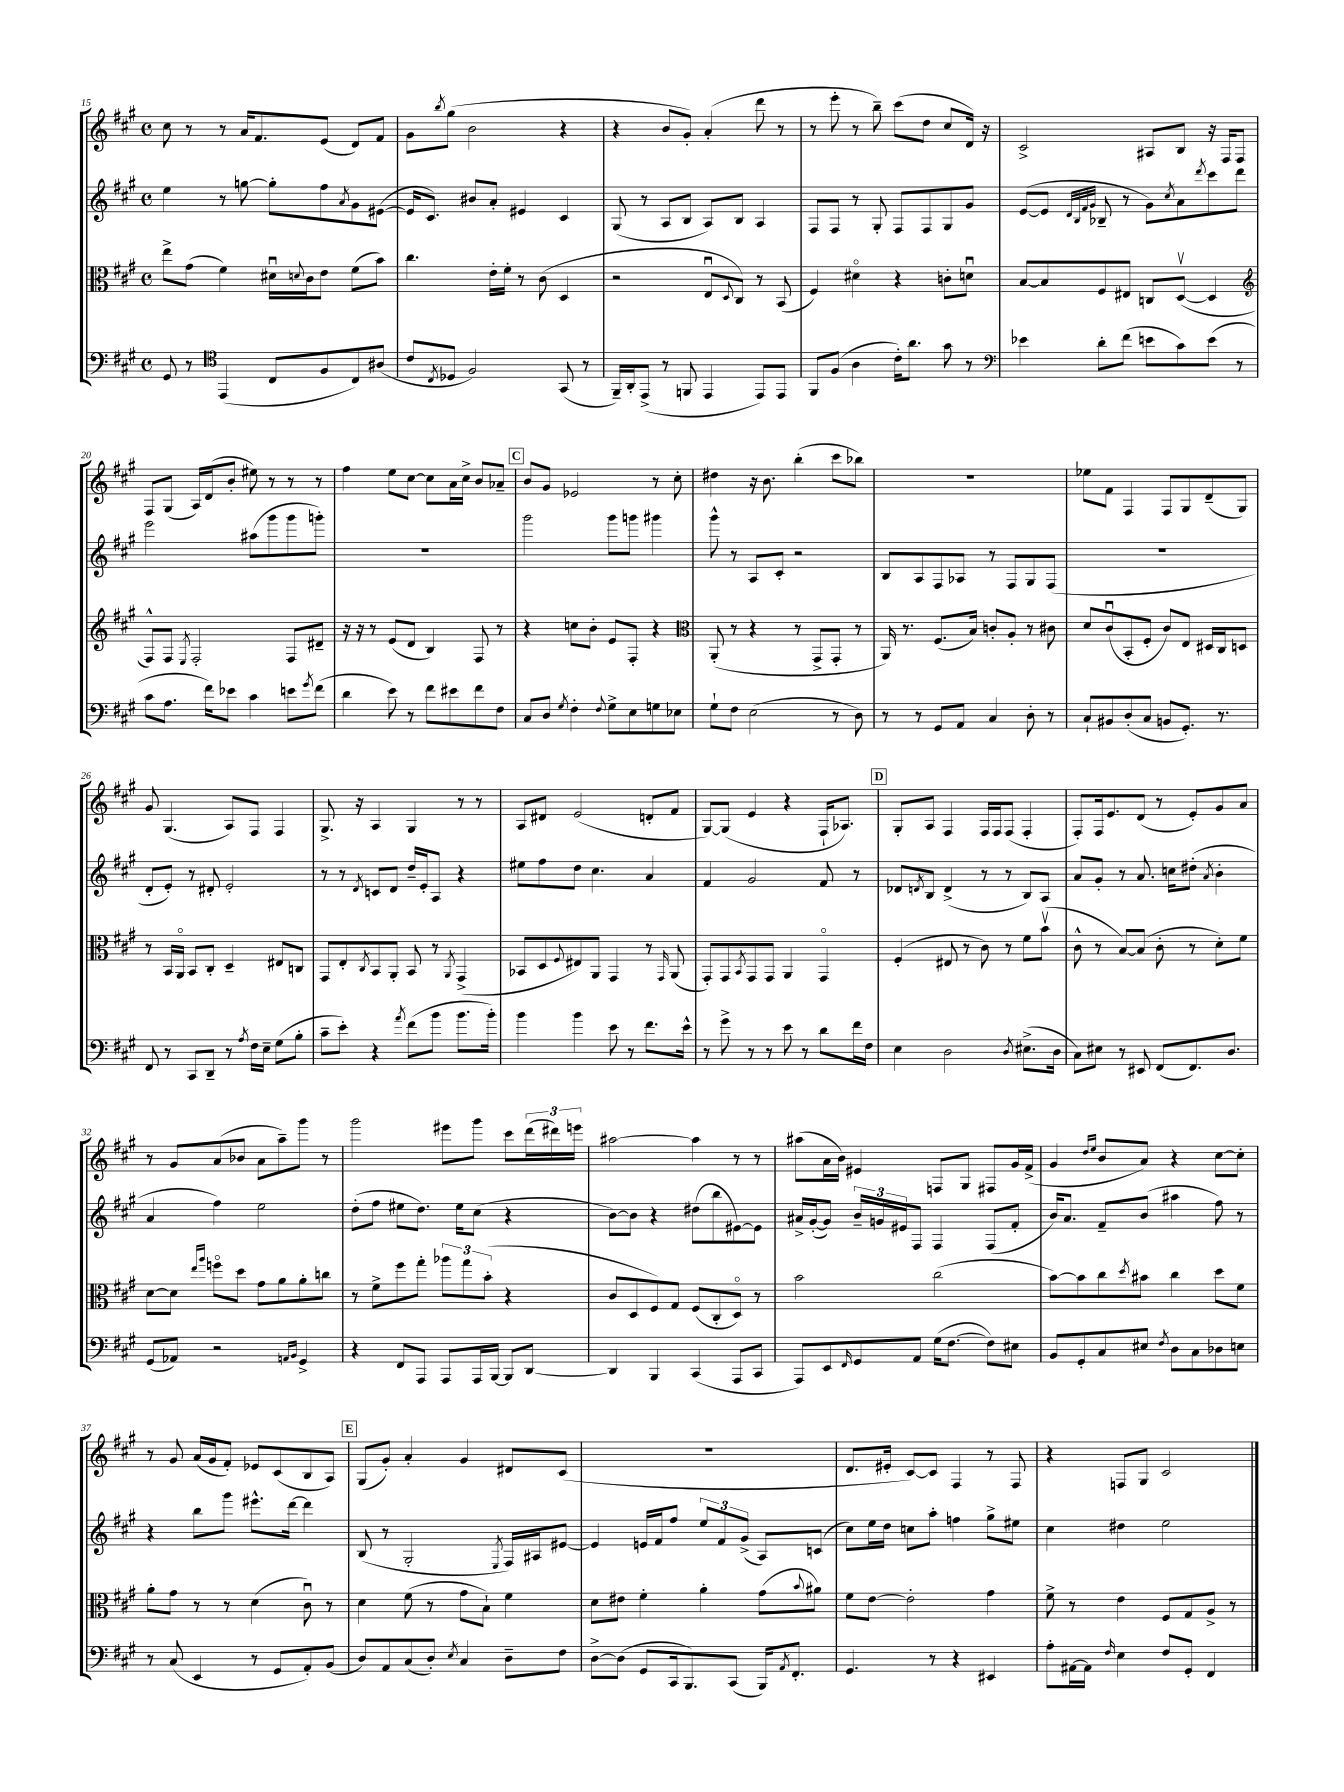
<<
\new StaffGroup <<
\new Staff = "s0" {
    \clef treble \key a \major \defaultTimeSignature \time 4/4
    cis''8 r8 r8 a'16 fis'8. e'8( d'8) fis'8 |
    gis'8 \acciaccatura { b''8 } gis''8( b'2 r4 |
    r4 b'8 gis'8-.) a'4-.( d'''8 r8 |
    r8 e'''8-. r8 b''8--) cis'''8( d''8 cis''8 d'16) r16 |
    cis'2-> ais8 b8 r16 fis16 fis8 |
    fis8 gis8( a16) d'16( b'8-. eis''8) r8 r8 r8 |
    fis''4 e''8 cis''8~ cis''8 a'16 cis''16-> b'8 aes'8-- |
    \mark \markup { \box "C" } b'8 gis'8 ees'2 r8 cis''8-. |
    dis''4 r16 b'8. b''4-.( cis'''8 bes''8) |
    R1 |
    ees''8 fis'8 fis4 fis8 gis8 d'8--( gis8) |
    gis'8 gis4.( a8) fis8 fis4 |
    gis8.-> r16 a4 gis4 r8 r8 |
    a8 dis'8 e'2( d'8-. fis'8 |
    gis8~) gis8( e'4 r4 fis16-! aes8.) |
    \mark \markup { \box "D" } gis8-. a8 fis4 fis16 fis16 fis8( fis4-. |
    fis8-.) fis16 e'8. d'8( r8 e'8-.) gis'8 a'8 |
    r8 gis'8 a'8( bes'8 a'8 a''8--) gis'''8 r8 |
    gis'''2 eis'''8 gis'''8 cis'''8 \tuplet 3/2 { d'''16( dis'''16) e'''16 } |
    ais''2~ ais''4 r8 r8 |
    ais''8( a'16 b'16) eis'4 f8 gis8 fis8 gis'16 fis'16->( |
    gis'4 \grace { d''16 e''16 } b'8 a'8) r4 cis''8~ cis''8-. |
    r8 gis'8 a'16( gis'16 fis'8-.) ees'8 cis'8( b8 a8) |
    \mark \markup { \box "E" } gis8( gis'8-.) a'4-. gis'4 dis'8 cis'8( |
    R1 |
    d'8. eis'16-. cis'8~) cis'8 fis4 r8 fis8 |
    r4 f8 gis8 cis'2 \bar "|." |
}
\new Staff = "s1" {
    \clef treble \key a \major \defaultTimeSignature \time 4/4
    e''4 r8 g''8~ g''8-. fis''8 \acciaccatura { a'8 } gis'8 eis'8~( |
    eis'16 cis'8.) bis'8 a'8-. eis'4 cis'4 |
    gis8( r8 a8 b8 a8) b8 a4 |
    fis8 fis8 r8 gis8-. fis8 fis8 gis8 gis'8 |
    e'8~( e'8 \grace { d'32 b32 fis'32 gis'32 } bes8-- r8 gis'8) \acciaccatura { cis''8 } a'8 \acciaccatura { d'''8 } cis'''8 d'''8 |
    e'''2 ais''8( gis'''8 gis'''8 g'''8-.) |
    R1 |
    \mark \markup { \box "C" } gis'''2 gis'''8 g'''8 gis'''4 |
    gis'''8-^ r8 a8 cis'8-. r2 |
    b8 a8 fis8 aes8 r8 fis8 gis8 fis8( |
    R1 |
    d'8-. e'8-.) r8 dis'8-. e'2-. |
    r8 r8 \acciaccatura { d'8 } c'8 d'8 d''16-- e'16-. a8 r4 |
    eis''8 fis''8 d''8 cis''4. a'4 |
    fis'4 gis'2 fis'8 r8 |
    \mark \markup { \box "D" } des'8 \acciaccatura { d'8 } b8 d'4->( r8 r8 b8) a8 |
    a'8 gis'8-. r8 a'8. c''16 dis''8-.( \acciaccatura { a'8 } b'4-. |
    a'4 fis''4) e''2 |
    d''8-.( fis''8 eis''8 d''8.) eis''16 cis''8( r4 |
    b'8~) b'8 r4 dis''8( b''8 eis'8~) eis'8 |
    ais'16-> gis'16~-.( gis'8) \tuplet 3/2 { b'16-- g'16 eis'16 } fis8 fis4 fis8( fis'8-. |
    b'16) a'8. fis'8-- b'8( ais''4 fis''8) r8 |
    r4 b''8 gis'''8 eis'''8.-^ d'''16~ d'''4 |
    \mark \markup { \box "E" } b8( r8 gis2-. \acciaccatura { e8 } fis16) ais16 eis'8~ |
    eis'4 e'16 fis'16 fis''8 \tuplet 3/2 { e''8 fis'8 gis'8->( } a8) c'8( |
    cis''8) e''16 d''16 c''8 a''8-. f''4 gis''8-> eis''8 |
    cis''4 dis''4 e''2 \bar "|." |
}
\new Staff = "s2" {
    \clef alto \key a \major \defaultTimeSignature \time 4/4
    e''8-> gis'8( fis'4) dis'16\downbow \appoggiatura { d'8 } cis'16 e'8 fis'8( b'8) |
    cis''4. e'16-. fis'16-. r8 cis'8( d4 |
    r2 e8\downbow \appoggiatura { d8 } cis8) r8 b,8( |
    fis4) dis'4\flageolet r4 c'8-. d'8\downbow |
    b8~ b8 fis8 eis8 c8 d8~\upbow( d4 |
    \clef treble fis8-^) fis8 \acciaccatura { e8 } fis2-. fis8 dis'8-- |
    r16 r16 r8 e'8( d'8 b4) fis8 r8 |
    \mark \markup { \box "C" } r4 c''8 b'8-. e'8 fis8-. r4 |
    \clef alto a,8-.( r8 r4 r8 gis,8-> gis,8-. r8 |
    a,16) r8. fis8.( b16) c'8-. a8-. r8 cis'8 |
    d'8 cis'8\downbow( b,8-. fis8-. cis'8) e8 dis16 cis16 d8 |
    r8 b,16 a,16\flageolet b,8 cis8-. d4-- eis8 c8 |
    gis,8 e8-. \acciaccatura { cis8 } b,8 a,8-. b,8 r8 \acciaccatura { a,8 } gis,4->( |
    bes,8 d8 \appoggiatura { fis8 } eis8) a,8 gis,4 r8 \grace { gis,16 } a,8( |
    gis,8-.) gis,8 \acciaccatura { b,8 } gis,8 gis,8 a,4 gis,4\flageolet |
    \mark \markup { \box "D" } fis4-.( eis8 r8 cis'8) r8 fis'8 b'8\upbow( |
    cis'8-^ r8 b8~) b8( cis'8-. r8 d'8-.) fis'8 |
    d'8~ d'8 \grace { e''16 a''16 } f''8\flageolet d''8 gis'8 a'8 a'8-. c''8 |
    r8 fis'8-> fis''8 gis''8-. \tuplet 3/2 { aes''8 gis''8 b'8-.( } r4 |
    cis'8 d8 fis8) gis8 fis8( cis8-. d8\flageolet) r8 |
    b'2 cis''2( |
    b'8~) b'8 cis''8 \acciaccatura { d''8 } bis'8 cis''4 d''8 fis'8 |
    a'8-. gis'8 r8 r8 d'4( cis'8\downbow) r8 |
    \mark \markup { \box "E" } d'4 fis'8( r8 gis'8 b8-!) fis'4 |
    d'8 eis'8 fis'4-. a'4-. gis'8( \appoggiatura { b'8 } ais'8) |
    fis'8 e'8~ e'2-. gis'4 |
    fis'8-> r8 e'4 fis8 gis8 a8-> r8 \bar "|." |
}
\new Staff = "s3" {
    \clef bass \key a \major \defaultTimeSignature \time 4/4
    gis,8 r8 \clef tenor e,4( cis8 fis8 cis8) ais8( |
    cis'8 \acciaccatura { cis8 } des8 fis2) gis,8( r8 |
    fis,16--) a,16-. e,8->( r8 f,8 e,4 e,8) e,8 |
    fis,8 fis8( a4 cis'16-.) a'8. gis'8 r8 |
    \clef bass ees'4 d'8-. fis'8( e'8 cis'8) e'8( r8 |
    cis'8 a8. fis'16) ees'8 cis'4 e'8 \acciaccatura { gis'8 } fis'8( |
    d'4 e'8) r8 fis'8 eis'8 fis'8 fis8 |
    \mark \markup { \box "C" } cis8 d8 \acciaccatura { gis8 } fis4-. \appoggiatura { fis8 } gis8-> e8 g8 ees8 |
    gis8-! fis8 e2( r8 d8) |
    r8 r8 gis,8 a,8 cis4 d8-. r8 |
    cis8-! bis,8 d8-.( cis8 b,8 gis,8.-.) r8. |
    fis,8 r8 cis,8 d,8-- r8 \acciaccatura { a8 } fis16 e16-- gis8( b8-. |
    cis'8-- e'8-.) r4 \acciaccatura { a'8 } fis'8( b'8 b'8. b'16-.) |
    b'4 b'4 e'8 r8 fis'8. e'16-^ |
    r8 gis'8-> r8 r8 e'8 r8 d'8 fis'16 fis16 |
    \mark \markup { \box "D" } e4 d2 \acciaccatura { d8 } eis8.->( d16 |
    cis8) eis8 r8 eis,8 fis,8( fis,8.) d8. |
    gis,8( aes,8) r2 \grace { a,16 b,16 } gis,4-> |
    r4 fis,8 a,,8 a,,8 a,,16 b,,16~ b,,8 d,8~ |
    d,4 b,,4 cis,4( a,,8 cis,8 |
    a,,8) e,8 \grace { fis,16 } gis,8 a,8 gis16( fis8.~ fis8) eis8 |
    b,8 gis,8-. cis8 eis8 \acciaccatura { fis8 } d8 cis8 des8 e8 |
    r8 cis8( e,4 r8 gis,8 a,8-.) b,8( |
    \mark \markup { \box "E" } d8) a,8 cis8( d8-.) \acciaccatura { e8 } cis4 d8-- fis8 |
    d8~-> d8( gis,8 cis,16 b,,8.) cis,8( b,,16) \acciaccatura { a,8 } fis,8.-. |
    gis,4. r8 r4 eis,4 |
    a8-. ais,16~ ais,16 \grace { fis16 } e4 fis8 gis,8-. fis,4 \bar "|." |
}
>>
>>
\layout { \context { \Score currentBarNumber = #15 } }
